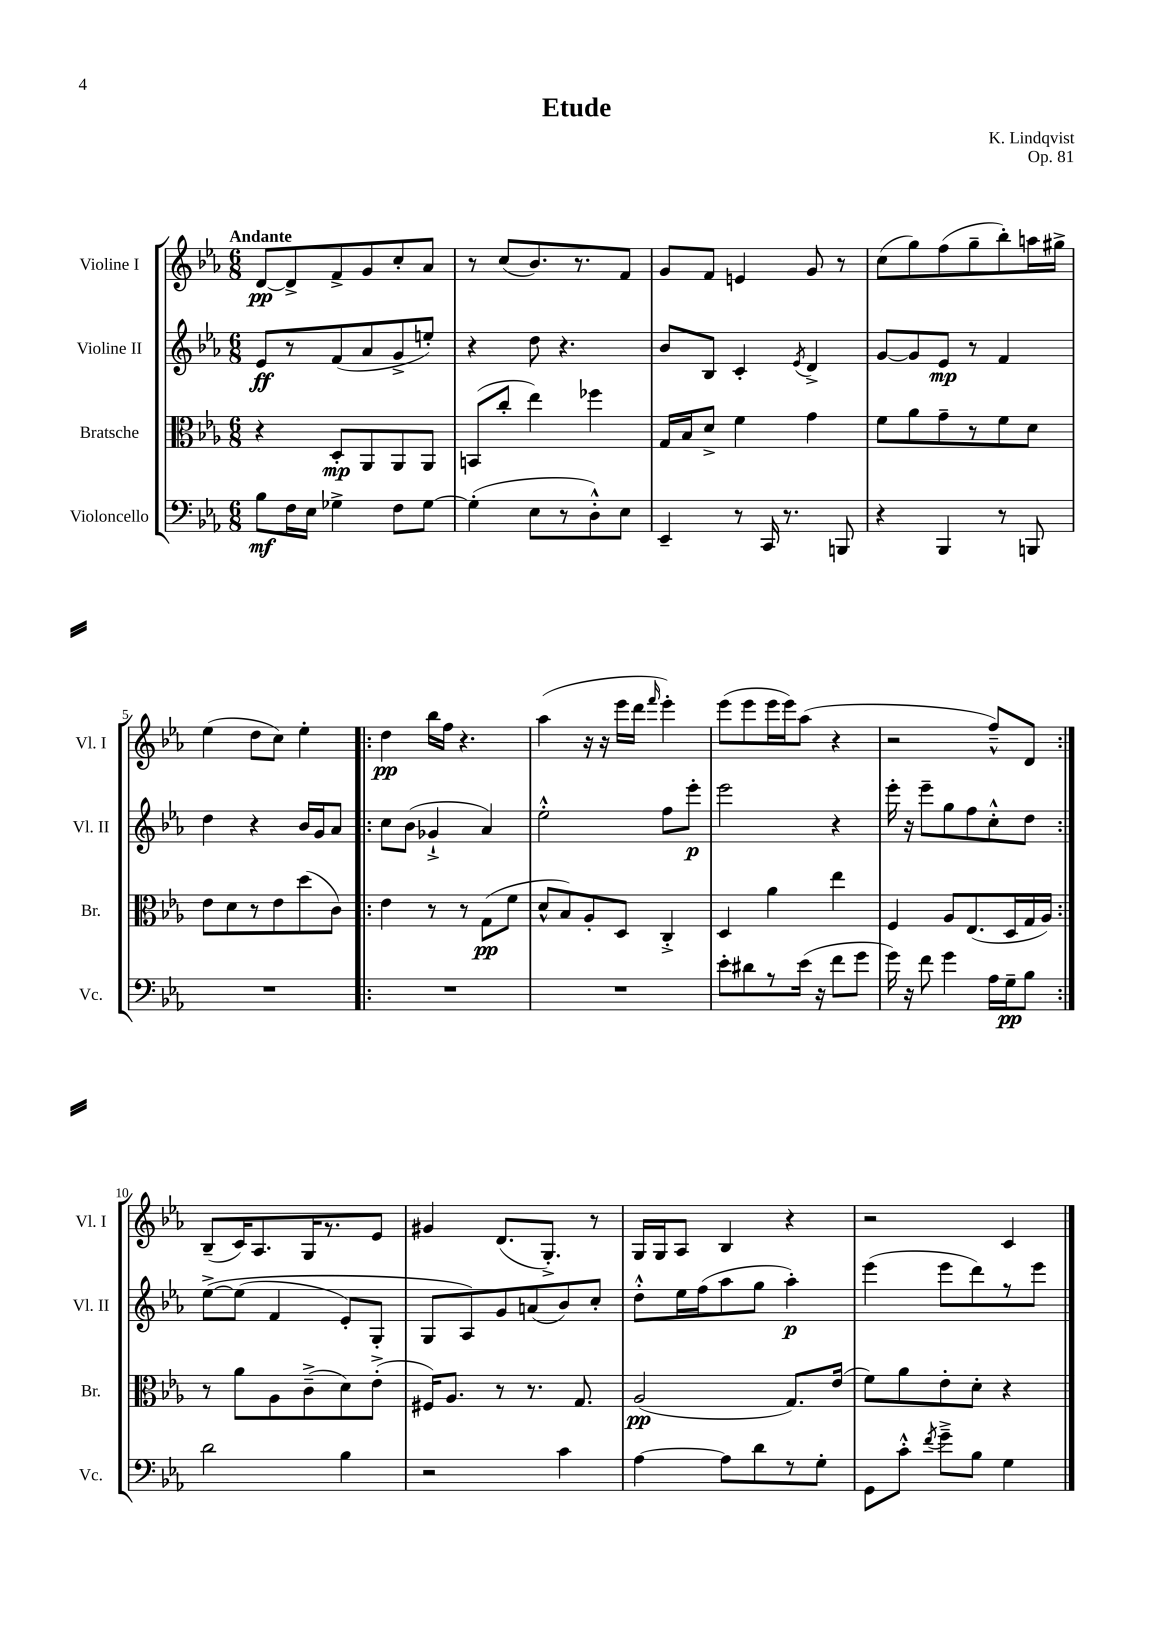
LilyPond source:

\header { title = "Etude" composer = "K. Lindqvist" opus = "Op. 81" }
<<
\new StaffGroup <<
\new Staff = "s0" \with { instrumentName = "Violine I" shortInstrumentName = "Vl. I" } {
    \clef treble \key ees \major \numericTimeSignature \time 6/8 \tempo "Andante"
    \autoBeamOff d'8[~\pp d'8-> f'8-> g'8 c''8-. aes'8] |
    r8 c''8[( bes'8.) r8. f'8] |
    g'8[ f'8] e'4 g'8 r8 |
    c''8[( g''8) f''8( g''8-- bes''8-.) a''16 gis''16]-> |
    ees''4( d''8[ c''8]) ees''4-. |
    \repeat volta 2 { d''4\pp bes''16[ f''16] r4. |
    aes''4( r16 r16 ees'''16[ d'''16] \grace { f'''16 } ees'''4-.) |
    ees'''8[( ees'''8 ees'''16 ees'''16) aes''8]( r4 |
    r2 f''8[---^) d'8] | }
    bes8[--( c'16) aes8. g16 r8. ees'8] |
    gis'4 d'8.[( g8.]-.->) r8 |
    g16[ g16 aes8] bes4 r4 |
    r2 c'4 \bar "|." |
}
\new Staff = "s1" \with { instrumentName = "Violine II" shortInstrumentName = "Vl. II" } {
    \clef treble \key ees \major \numericTimeSignature \time 6/8
    \autoBeamOff ees'8[\ff r8 f'8( aes'8 g'8-> e''8]-.) |
    r4 d''8 r4. |
    bes'8[ bes8] c'4-. \acciaccatura { ees'8 } d'4-> |
    g'8[~ g'8 ees'8]\mp r8 f'4 |
    d''4 r4 bes'16[ g'16 aes'8] |
    \repeat volta 2 { c''8[ bes'8]( ges'4-!-> aes'4) |
    ees''2-.-^ f''8[ ees'''8]-.\p |
    ees'''2 r4 |
    ees'''16-. r16 ees'''8[-- g''8 f''8 c''8-.-^ d''8] | }
    ees''8[~->\( ees''8]( f'4 ees'8[-.) g8]-. |
    g8[ aes8\) g'8 a'8( bes'8) c''8]-. |
    d''8[-.-^ ees''16 f''16( aes''8 g''8] aes''4-.\p) |
    ees'''4( ees'''8[ d'''8) r8 ees'''8] \bar "|." |
}
\new Staff = "s2" \with { instrumentName = "Bratsche" shortInstrumentName = "Br." } {
    \clef alto \key ees \major \numericTimeSignature \time 6/8
    \autoBeamOff r4 d8[-.\mp aes,8 aes,8 aes,8] |
    b,8[( c''8]-. ees''4) fes''4 |
    g16[ bes16 d'8]-> f'4 g'4 |
    f'8[ aes'8 g'8-- r8 f'8 d'8] |
    ees'8[ d'8 r8 ees'8 d''8( c'8]) |
    \repeat volta 2 { ees'4 r8 r8 g8[\pp( f'8] |
    d'8[-^ bes8) aes8-. d8] c4-.-> |
    d4 aes'4 ees''4 |
    f4 aes8[ ees8.( d16 g16 aes16]) | }
    r8 aes'8[ aes8 c'8--->( d'8) ees'8]-.->( |
    fis16[) aes8.] r8 r8. g8. |
    aes2\pp( g8.[) ees'16]( |
    f'8[) aes'8 ees'8-. d'8]-. r4 \bar "|." |
}
\new Staff = "s3" \with { instrumentName = "Violoncello" shortInstrumentName = "Vc." } {
    \clef bass \key ees \major \numericTimeSignature \time 6/8
    \autoBeamOff bes8[\mf f16 ees16] ges4-> f8[ ges8]~ |
    ges4-.( ees8[ r8 d8-.-^) ees8] |
    ees,4-- r8 c,16 r8. b,,8 |
    r4 bes,,4 r8 b,,8 |
    R2. |
    \repeat volta 2 { R2. |
    R2. |
    ees'8[-. dis'8 r8 ees'16]( r16 f'8[ g'8] |
    g'16) r16 f'8 g'4 aes16[ g16--\pp bes8] | }
    d'2 bes4 |
    r2 c'4 |
    aes4~ aes8[ d'8 r8 g8]-. |
    g,8[ c'8]-.-^ \acciaccatura { f'8 } g'8[---> bes8] g4 \bar "|." |
}
>>
>>
